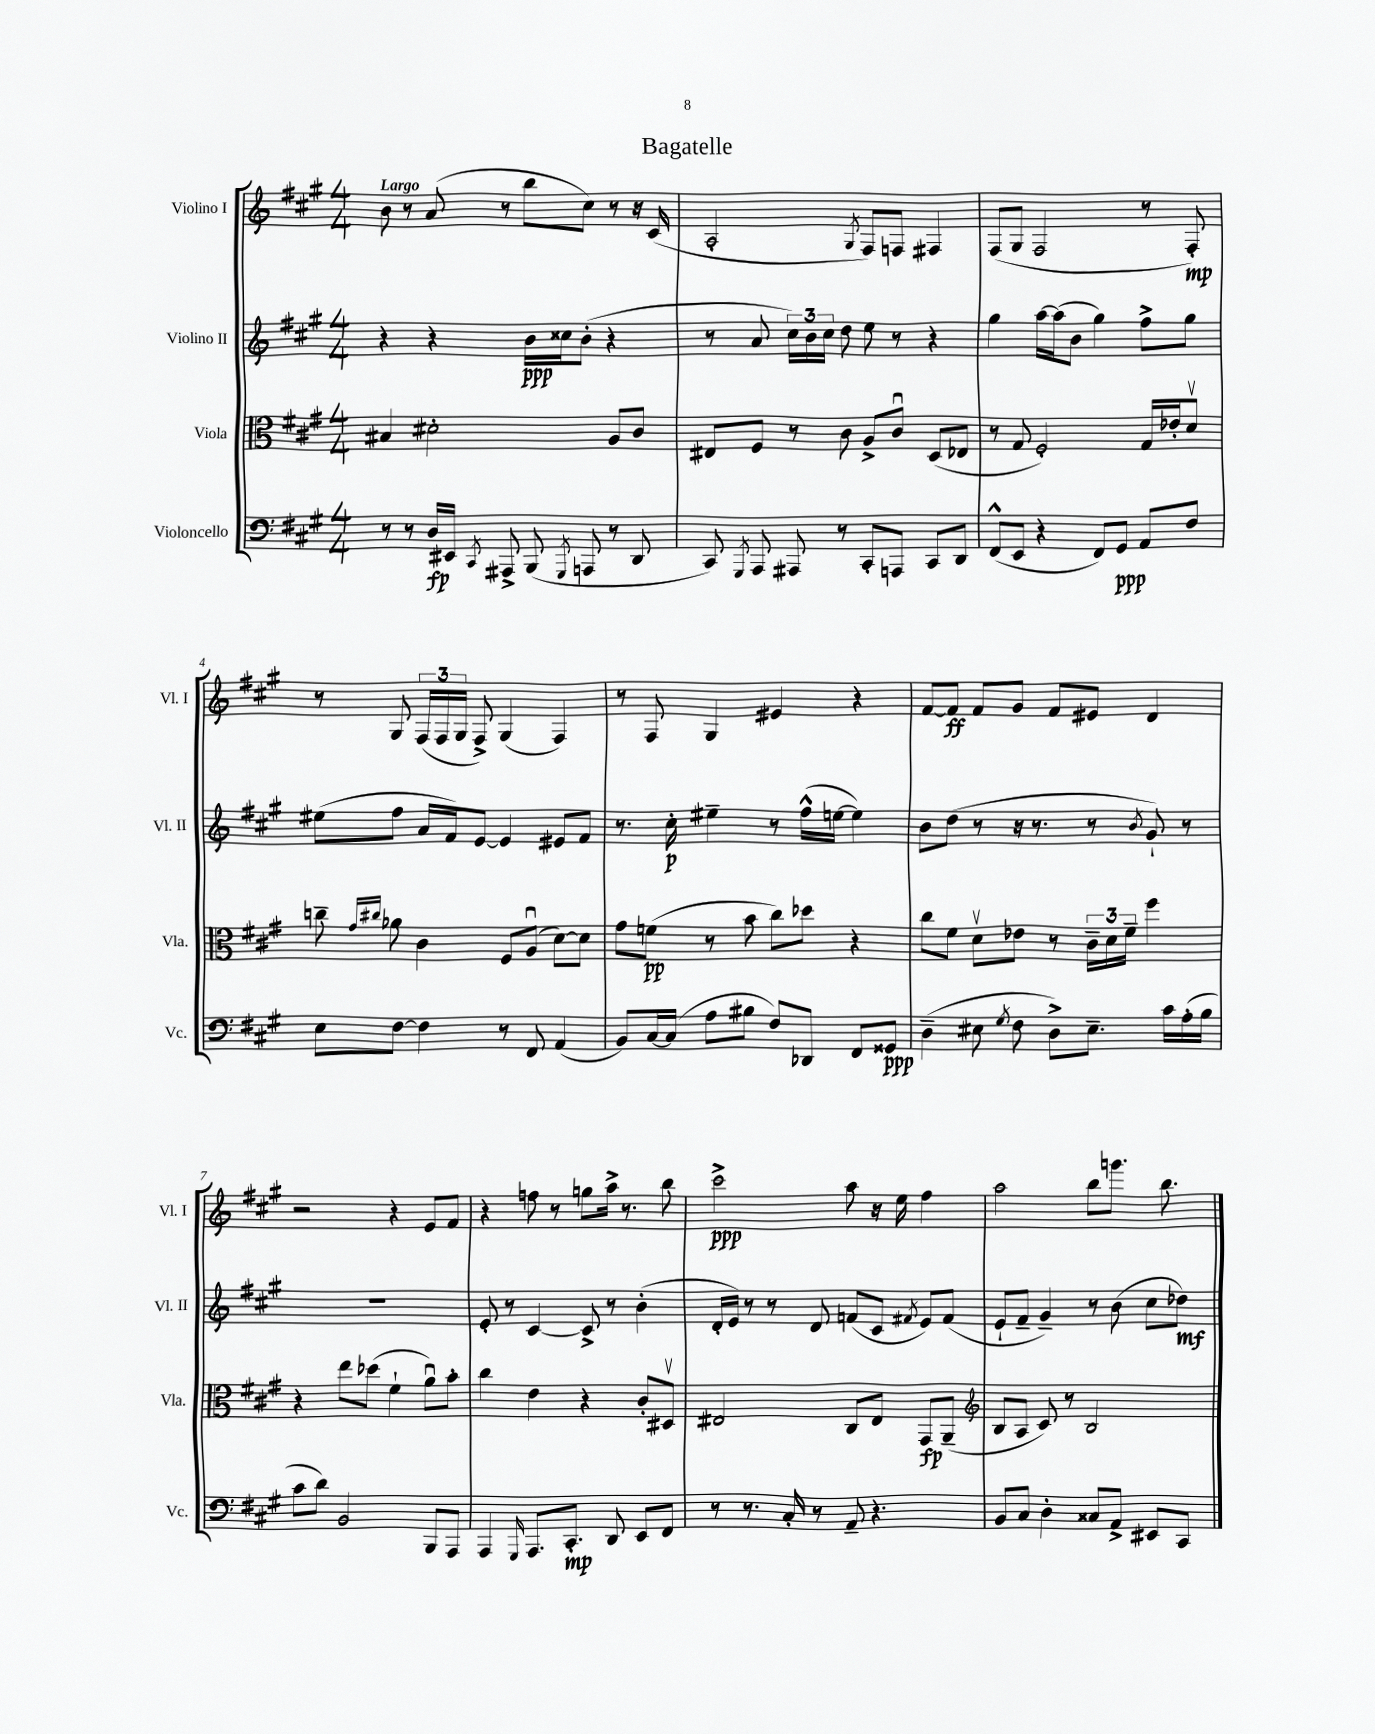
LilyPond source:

\header { title = "Bagatelle" }
<<
\new StaffGroup <<
\new Staff = "s0" \with { instrumentName = "Violino I" shortInstrumentName = "Vl. I" } {
    \clef treble \key a \major \numericTimeSignature \time 4/4 \tempo "Largo"
    \autoBeamOff b'8 r8 a'8( r8 b''8[ cis''8]) r8 r16 cis'16( |
    a2-. \acciaccatura { gis8 } fis8[) f8] fis4 |
    fis8[( gis8] fis2 r8 fis8-.\mp) |
    r8 gis8 \tuplet 3/2 { fis16[( fis16 gis16] } fis8->) gis4( fis4) |
    r8 fis8 gis4 eis'4 r4 |
    fis'8[~ fis'8]\ff fis'8[ gis'8] fis'8[ eis'8] d'4 |
    r2 r4 e'8[ fis'8] |
    r4 f''8 r8 g''8[ a''16]-> r8. b''8 |
    cis'''2->\ppp a''8 r16 e''16 fis''4 |
    a''2 b''8[ g'''8.] b''8. \bar "|." |
}
\new Staff = "s1" \with { instrumentName = "Violino II" shortInstrumentName = "Vl. II" } {
    \clef treble \key a \major \numericTimeSignature \time 4/4
    \autoBeamOff r4 r4 b'16[\ppp cisis''16 b'8]-.( r4 |
    r8 a'8 \tuplet 3/2 { cis''16[) b'16 cis''16] } d''8 e''8 r8 r4 |
    gis''4 a''16[~ a''16( b'8] gis''4) fis''8[-> gis''8] |
    eis''8[( fis''8] a'16[ fis'16) e'8]~ e'4 eis'8[ fis'8] |
    r8. cis''16-.\p eis''4-- r8 fis''16[-^( e''16]~ e''4) |
    b'8[ d''8]( r8 r16 r8. r8 \acciaccatura { b'8 } gis'8-!) r8 |
    R1 |
    e'8-. r8 cis'4~ cis'8-> r8 b'4-.( |
    d'16[-. e'16]) r8 r8 d'8 f'8[( cis'8] \acciaccatura { fis'8 } e'8[) fis'8]( |
    e'8[-! fis'8]-- gis'4--) r8 b'8( cis''8[ des''8]\mf) \bar "|." |
}
\new Staff = "s2" \with { instrumentName = "Viola" shortInstrumentName = "Vla." } {
    \clef alto \key a \major \numericTimeSignature \time 4/4
    \autoBeamOff bis4 dis'2-. a8[ cis'8] |
    eis8[ fis8] r8 cis'8 a8[-> cis'8]\downbow d8[( ees8] |
    r8 gis8 fis2-.) gis16[ ees'16-. d'8]\upbow |
    c''8-- \grace { gis'16[ cis''16] } aes'8 cis'4 fis8[ a8]\downbow( d'8[~) d'8] |
    gis'8[ f'8]\pp( r8 b'8 cis''8[) des''8] r4 |
    cis''8[ fis'8] d'8[\upbow ees'8] r8 \tuplet 3/2 { cis'16[-- d'16 fis'16]-- } fis''4 |
    r4 e''8[ des''8]( fis'4-! a'8[\downbow) b'8]-. |
    cis''4 e'4 r4 cis'8[-. dis8]\upbow |
    eis2 cis8[ eis8] gis,8[\fp a,8]--( |
    \clef treble b8[ a8] cis'8) r8 b2 \bar "|." |
}
\new Staff = "s3" \with { instrumentName = "Violoncello" shortInstrumentName = "Vc." } {
    \clef bass \key a \major \numericTimeSignature \time 4/4
    \autoBeamOff r8 r8 d16[\fp eis,16] \acciaccatura { cis,8 } ais,,8-> b,,8( \acciaccatura { gis,,8 } a,,8 r8 d,8 |
    cis,8) \acciaccatura { gis,,8 } a,,8 ais,,8 r8 cis,8[-. a,,8] cis,8[ d,8] |
    fis,8[-^( e,8] r4 fis,8[) gis,8]\ppp a,8[ fis8] |
    e8[ fis8]~ fis4 r8 fis,8 a,4( |
    b,8[) cis16~ cis16]( a8[ bis8] fis8[) des,8] fis,8[ gisis,8]\ppp |
    d4--( eis8 \acciaccatura { gis8 } fis8 d8[->) eis8.]-- cis'16[ a16-.( b16] |
    cis'8[ d'8]) b,2 b,,8[ a,,8] |
    a,,4 \grace { gis,,16 } a,,8.[ cis,8.]-.\mp d,8 e,8[ fis,8] |
    r8 r8. cis16-. r8 a,8-- r4. |
    b,8[ cis8] d4-. cisis8[ a,8]-> eis,8[ cis,8] \bar "|." |
}
>>
>>
